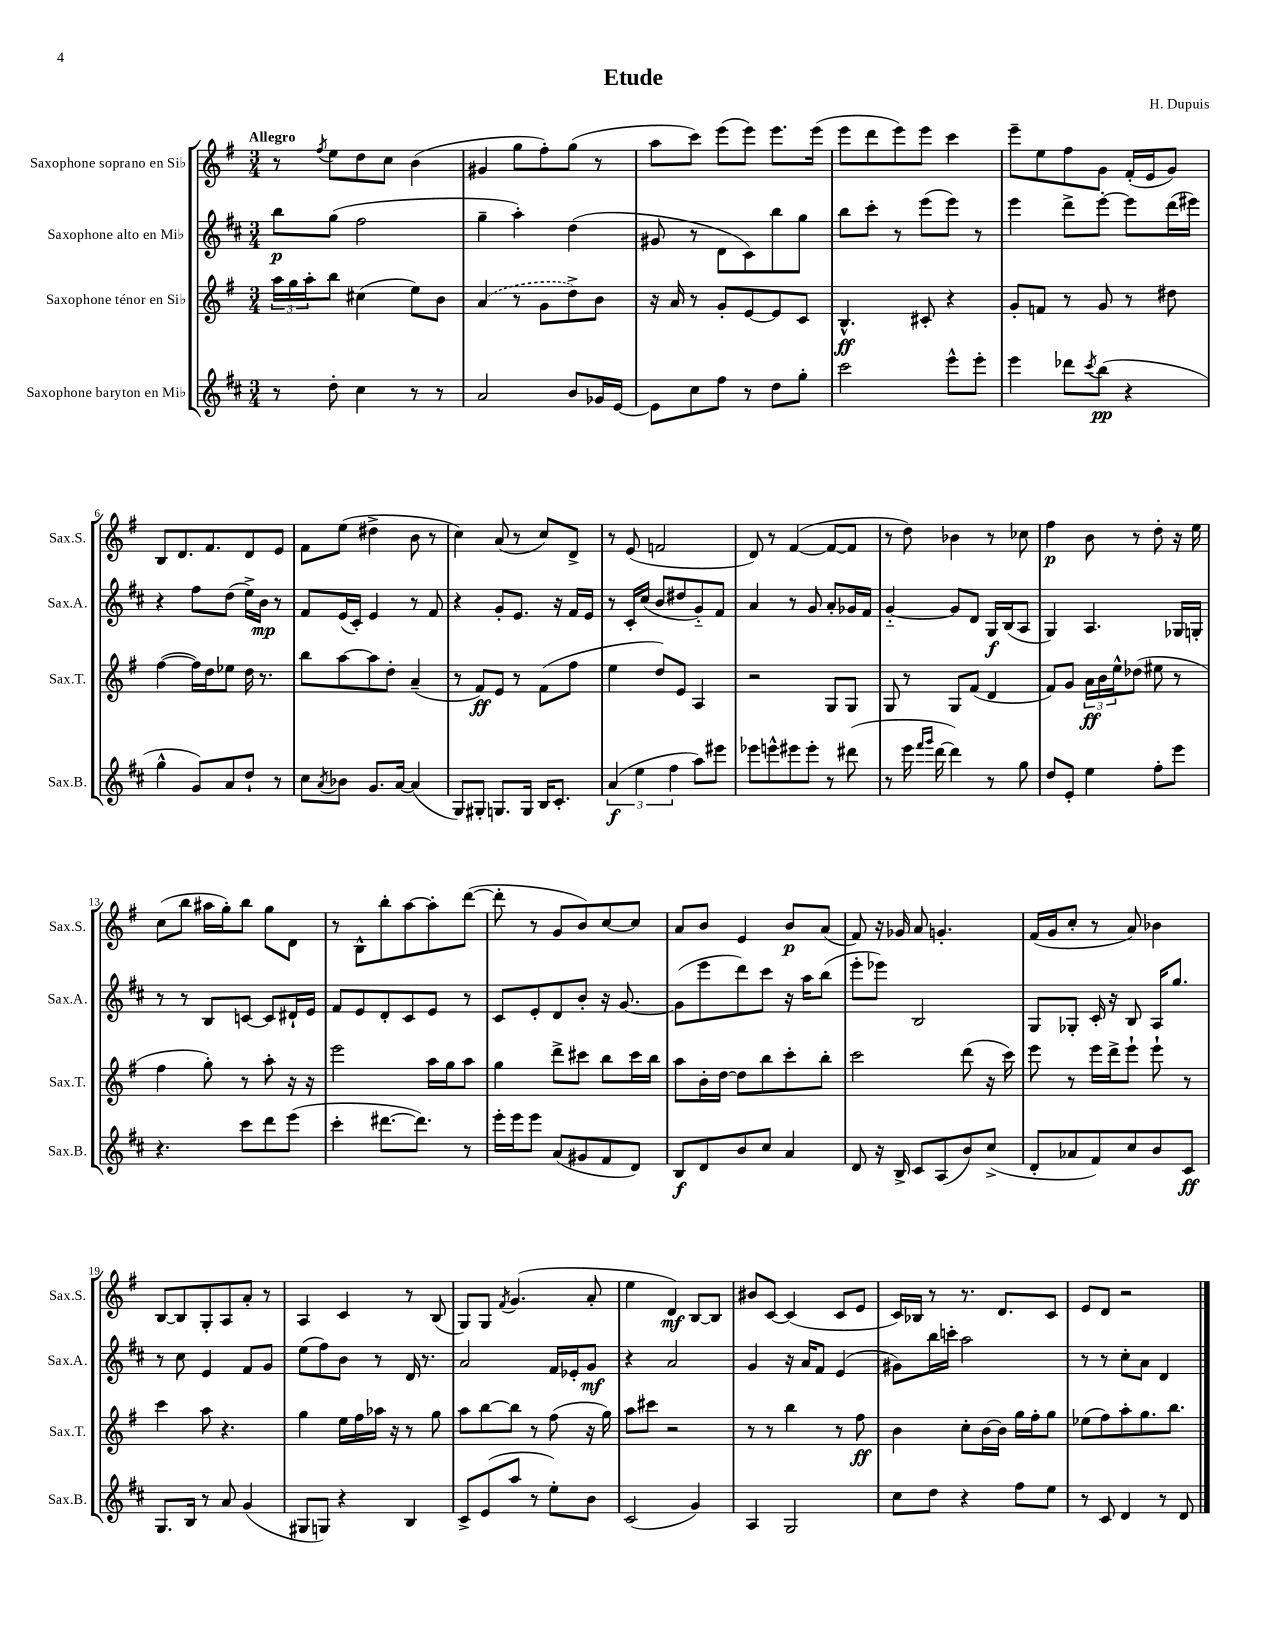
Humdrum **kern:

**kern	**dynam	**kern	**dynam	**kern	**dynam	**kern	**dynam
*part4	*part4	*part3	*part3	*part2	*part2	*part1	*part1
*staff4	*staff4	*staff3	*staff3	*staff2	*staff2	*staff1	*staff1
*I"Saxophone baryton en Mi♭	*	*I"Saxophone ténor en Si♭	*	*I"Saxophone alto en Mi♭	*	*I"Saxophone soprano en Si♭	*
*I'Sax.B.	*	*I'Sax.T.	*	*I'Sax.A.	*	*I'Sax.S.	*
*clefG2	*	*clefG2	*	*clefG2	*	*clefG2	*
*k[f#c#]	*	*k[f#]	*	*k[f#c#]	*	*k[f#]	*
*M3/4	*	*M3/4	*	*M3/4	*	*M3/4	*
=1	=1	=1	=1	=1	=1	=1	=1
!	!	!	!	!	!	!LO:TX:a:B:t=Allegro	!
8r	.	24aa\LL	.	8bb\L	p	8r	.
.	.	24gg\	.	.	.	.	.
.	.	24aa'\J	.	.	.	.	.
.	.	.	.	.	.	8qff#/	.
8dd'\	.	8bb\J	.	(8gg\J	.	8ee\L	.
4cc#\	.	(4cc#X\	.	2ff#\	.	8dd\	.
.	.	.	.	.	.	8cc\J	.
8r	.	8ee\L)	.	.	.	(4b\	.
8r	.	8b\J	.	.	.	.	.
=2	=2	=2	=2	=2	=2	=2	=2
2a/	.	(4a/	.	4gg~\	.	4g#X/	.
.	.	8r	.	4aa'\)	.	8gg\L	.
.	.	8g\L	.	.	.	8ff#'\)	.
8b/L	.	8dd^\)	.	(4dd\	.	(8gg\J	.
16g-X/L	.	8b\J	.	.	.	8r	.
[16e/JJ	.	.	.	.	.	.	.
=3	=3	=3	=3	=3	=3	=3	=3
8e\L]	.	16r	.	8g#X/	.	8aa\L	.
.	.	16a/	.	.	.	.	.
8cc#\	.	8r	.	8r	.	8ccc\J)	.
8ff#\J	.	8g'/L	.	8d\L	.	(8eee\L	.
8r	.	[8e/	.	8c#\)	.	8eee\J)	.
8dd\L	.	8e/]	.	8bb\	.	8.eee\L	.
8gg'\J	.	8c/J	.	8gg\J	.	.	.
.	.	.	.	.	.	(16eee\Jk	.
=4	=4	=4	=4	=4	=4	=4	=4
2ccc#\	.	4.B^^/	ff	8bb\L	.	8eee\L	.
.	.	.	.	8ccc#'\J	.	8ddd\	.
.	.	.	.	8r	.	8eee\)	.
.	.	8c#X'/	.	(8eee\L	.	8eee\J	.
8eee^^\L	.	4r	.	8eee\J)	.	4ccc\	.
8eee'\J	.	.	.	8r	.	.	.
=5	=5	=5	=5	=5	=5	=5	=5
4eee\	.	8g'/L	.	4eee\	.	8eee~\L	.
.	.	8fn/J	.	.	.	8ee\	.
8ddd-X\L	.	8r	.	8ddd^\L	.	8ff#\	.
8qccc#/	.	.	.	.	.	.	.
(8bb\J	pp	8g/	.	[8eee'\J	.	8g\J	.
4r	.	8r	.	8eee\L]	.	(16f#'/LL	.
.	.	.	.	.	.	16e/J	.
.	.	8dd#X\	.	(16ddd\L	.	8g/J)	.
.	.	.	.	16eee#X\JJ)	.	.	.
!!LO:LB:g=z
=6	=6	=6	=6	=6	=6	=6	=6
4gg^^\	.	([4ff#\	.	4r	.	8B/L	.
.	.	.	.	.	.	8.d/	.
8g/L)	.	16ff#\LL])	.	8ff#\L	.	.	.
.	.	16dd\J	.	.	.	8.f#/	.
8a/	.	8ee-X\J	.	(8dd\J	.	.	.
8dd`/J	.	16dd\	.	16ee^\LL)	.	8d/	.
.	.	8.r	.	16b\JJ	mp	.	.
8r	.	.	.	8r	.	8e/J	.
=7	=7	=7	=7	=7	=7	=7	=7
8cc#\L	.	8bb\L	.	8f#/L	.	8f#\L	.
8qa/	.	.	.	.	.	.	.
8b-X\J	.	[8aa\	.	(16e/L	.	(8ee\J	.
.	.	.	.	16c#'/JJ)	.	.	.
8.g/L	.	8aa\]	.	4e/	.	4dd#X^\	.
.	.	8dd'\J	.	.	.	.	.
[16a/Jk	.	.	.	.	.	.	.
(4a/]	.	(4a~/	.	8r	.	8b\	.
.	.	.	.	8f#/	.	8r	.
=8	=8	=8	=8	=8	=8	=8	=8
8G/L)	.	8r	.	4r	.	4cc\)	.
8G#X'/J	.	8f#/L)	ff	.	.	.	.
8.Gn/L	.	8e/J	.	8g'/L	.	(8a/	.
.	.	8r	.	8.e/J	.	8r	.
16G/Jk	.	.	.	.	.	.	.
16B/KL	.	(8f#\L	.	.	.	8cc/L)	.
8.c#'/J	.	.	.	16r	.	.	.
.	.	8ff#\J	.	16f#/LL	.	8d^/J	.
.	.	.	.	16e/JJ	.	.	.
=9	=9	=9	=9	=9	=9	=9	=9
(6a/	f	4ee\	.	8r	.	8r	.
.	.	.	.	16c#'/LL	.	(8e/	.
6ee\	.	.	.	.	.	.	.
.	.	.	.	(16cc#/JJ	.	.	.
.	.	8dd/L)	.	8b/L	.	2fn/	.
6ff#\	.	.	.	.	.	.	.
.	.	8e/J	.	8dd#X/	.	.	.
8aa\L)	.	4A/	.	8g/)	.	.	.
8eee#X\J	.	.	.	8f#/J	.	.	.
=10	=10	=10	=10	=10	=10	=10	=10
8eee-X\L	.	2r	.	4a/	.	8d/)	.
8eeen^^\	.	.	.	.	.	8r	.
8eee#X\	.	.	.	8r	.	([4f#/	.
8eee#'\J	.	.	.	8g/	.	.	.
8r	.	8G/L	.	8a'/L	.	8f#/L_	.
(8ddd#X\	.	8G/J	.	16g-X/L	.	8f#/J]	.
.	.	.	.	16f#/JJ	.	.	.
=11	=11	=11	=11	=11	=11	=11	=11
8r	.	8G/	.	[4g/	.	8r	.
16eee\	.	8r	.	.	.	8dd\)	.
16qqfff#/LL	.	.	.	.	.	.	.
16qqggg/JJ	.	.	.	.	.	.	.
[16ddd\	.	.	.	.	.	.	.
4ddd\])	.	8G/L	.	8g/L]	.	4b-X\	.
.	.	(8f#/J	.	8d/J	.	.	.
8r	.	4d/	.	16G/LL	f	8r	.
.	.	.	.	(16B/J	.	.	.
8gg\	.	.	.	8A/J	.	8cc-X\	.
=12	=12	=12	=12	=12	=12	=12	=12
8dd/L	.	8f#/L)	.	4G/)	.	4ff#\	p
8e'/J	.	8g/J	.	.	.	.	.
4ee\	.	24a\LL	ff	4.A/	.	8b\	.
.	.	24b\	.	.	.	.	.
.	.	24ee^^\J	.	.	.	.	.
.	.	(8dd-X\J	.	.	.	8r	.
8ff#'\L	.	8ee#X\	.	.	.	8dd'\	.
8eee\J	.	8r	.	16G-X/LL	.	16r	.
.	.	.	.	16Gn'/JJ	.	16ee\	.
!!LO:LB:g=z
=13	=13	=13	=13	=13	=13	=13	=13
4.r	.	4ff#\	.	8r	.	(8cc\L	.
.	.	.	.	8r	.	8bb\J	.
.	.	8gg'\)	.	8B/L	.	16aa#X\LL	.
.	.	.	.	.	.	16gg'\J)	.
8ccc#\L	.	8r	.	[8cn/J	.	8bb\J	.
8ddd\	.	8aa'\	.	8c/L]	.	8gg\L	.
(8eee\J	.	16r	.	16d#X`/L	.	8d\J	.
.	.	16r	.	16e/JJ	.	.	.
=14	=14	=14	=14	=14	=14	=14	=14
4ccc#'\	.	2eee\	.	8f#/L	.	8r	.
.	.	.	.	8e/	.	8B^^\L	.
[8.ddd#X\L	.	.	.	8d'/	.	8bb'\	.
.	.	.	.	8c#/	.	[8aa\	.
8.ddd#\J])	.	.	.	.	.	.	.
.	.	16aa\LL	.	8e/J	.	8aa'\]	.
.	.	16gg\J	.	.	.	.	.
8r	.	8aa\J	.	8r	.	([8ddd\J	.
=15	=15	=15	=15	=15	=15	=15	=15
16eee'\LL	.	4gg\	.	8c#/L	.	8ddd'\]	.
16eee\J	.	.	.	.	.	.	.
8eee\J	.	.	.	8e'/	.	8r	.
(8a/L	.	8ddd^\L	.	8d/	.	8g/L	.
8g#X/	.	8ccc#X\J	.	8b'/J	.	8b/)	.
8f#/	.	8bb\L	.	16r	.	[8cc/	.
.	.	.	.	[8.g/	.	.	.
8d/J)	.	16ccc#\L	.	.	.	8cc/J]	.
.	.	16bb\JJ	.	.	.	.	.
=16	=16	=16	=16	=16	=16	=16	=16
8B/L	f	8aa\L	.	(8g\L]	.	8a/L	.
8d/	.	16b'\L	.	8eee\	.	8b/J	.
.	.	[16dd\JJ	.	.	.	.	.
8b/	.	8dd\L]	.	8ddd\)	.	4e/	.
8cc#/J	.	8bb\	.	8ccc#\J	.	.	.
4a/	.	8ccc'\	.	16r	.	8b/L	p
.	.	.	.	16aa\KL	.	.	.
.	.	8bb'\J	.	(8bb\J	.	(8a/J	.
=17	=17	=17	=17	=17	=17	=17	=17
8d/	.	2ccc\	.	8eee'\L	.	8f#/)	.
16r	.	.	.	8eee-X\J)	.	16r	.
16B^/	.	.	.	.	.	16g-X/	.
8c#/L	.	.	.	2B/	.	8a/	.
(8A/	.	.	.	.	.	4.gn'/	.
8b/)	.	(8ddd\	.	.	.	.	.
(8cc#^/J	.	16r	.	.	.	.	.
.	.	16ccc\)	.	.	.	.	.
=18	=18	=18	=18	=18	=18	=18	=18
8d'/L	.	8eee\	.	8G/L	.	(16f#/LL	.
.	.	.	.	.	.	16g/J	.
8a-X/	.	8r	.	8G-X'/J	.	8cc'/J	.
8f#/)	.	16eee\LL	.	16c#'/	.	8r	.
.	.	16ddd^\J	.	16r	.	.	.
8cc#/	.	8eee`\J	.	8B/	.	8a/)	.
8b/	.	8eee`\	.	16A/KL	.	4b-X\	.
.	.	.	.	8.gg/J	.	.	.
8c#/J	ff	8r	.	.	.	.	.
!!LO:LB:g=z
=19	=19	=19	=19	=19	=19	=19	=19
8.G/L	.	4ccc\	.	8r	.	[8B/L	.
.	.	.	.	8cc#\	.	8B/]	.
16B/Jk	.	.	.	.	.	.	.
8r	.	8aa\	.	4e/	.	8G'/	.
8a/	.	4.r	.	.	.	8A/	.
(4g/	.	.	.	8f#/L	.	8a'/J	.
.	.	.	.	8g/J	.	8r	.
=20	=20	=20	=20	=20	=20	=20	=20
8G#X/L	.	4gg\	.	(8ee\L	.	4A/	.
8Gn/J)	.	.	.	8ff#\)	.	.	.
4r	.	16ee\LL	.	8b\J	.	4c/	.
.	.	16ff#\	.	.	.	.	.
.	.	16aa-X\JJ	.	8r	.	.	.
.	.	16r	.	.	.	.	.
4B/	.	8r	.	16d/	.	8r	.
.	.	.	.	8.r	.	.	.
.	.	8gg\	.	.	.	(8B/	.
=21	=21	=21	=21	=21	=21	=21	=21
8c#^/L	.	8aa\L	.	2a/	.	8G/L)	.
(8e/	.	[8bb\	.	.	.	8G/J	.
.	.	.	.	.	.	8qf#/	.
8aa/J	.	8bb\J]	.	.	.	(4.g/	.
8r	.	8r	.	.	.	.	.
8ee'\L)	.	(8ff#\	.	16f#/LL	.	.	.
.	.	.	.	16e-X'/J	.	.	.
8b\J	.	16r	.	8g/J	mf	8a'/	.
.	.	16gg\)	.	.	.	.	.
=22	=22	=22	=22	=22	=22	=22	=22
(2c#/	.	8aa\L	.	4r	.	4ee\	.
.	.	8ccc#X\J	.	.	.	.	.
.	.	2r	.	2a/	.	4d/)	mf
4g/)	.	.	.	.	.	[8B/L	.
.	.	.	.	.	.	8B/J]	.
=23	=23	=23	=23	=23	=23	=23	=23
4A/	.	8r	.	4g/	.	8b#X/L	.
.	.	8r	.	.	.	[8c/J	.
2G/	.	4bb\	.	16r	.	(4c/]	.
.	.	.	.	16a/KL	.	.	.
.	.	.	.	8f#/J	.	.	.
.	.	8r	.	(4e/	.	8c/L	.
.	.	8ff#\	ff	.	.	8e/J	.
=24	=24	=24	=24	=24	=24	=24	=24
8cc#\L	.	4b\	.	8g#X\L)	.	16c/LL)	.
.	.	.	.	.	.	16B-X/JJ	.
8dd\J	.	.	.	16bb\L	.	8r	.
.	.	.	.	16cccn'\JJ	.	.	.
4r	.	8cc'\L	.	2aa\	.	8.r	.
.	.	[16b\L	.	.	.	.	.
.	.	16b\JJ]	.	.	.	8.d/L	.
8ff#\L	.	16gg\LL	.	.	.	.	.
.	.	16ff#'\J	.	.	.	.	.
8ee\J	.	8gg\J	.	.	.	8c/J	.
=25	=25	=25	=25	=25	=25	=25	=25
8r	.	(8ee-X\L	.	8r	.	8e/L	.
8c#/	.	8ff#\)	.	8r	.	8d/J	.
4d/	.	8aa'\	.	8cc#'\L	.	2r	.
.	.	8.gg\	.	8a\J	.	.	.
8r	.	.	.	4d/	.	.	.
.	.	8.bb\J	.	.	.	.	.
8d/	.	.	.	.	.	.	.
==	==	==	==	==	==	==	==
*-	*-	*-	*-	*-	*-	*-	*-
